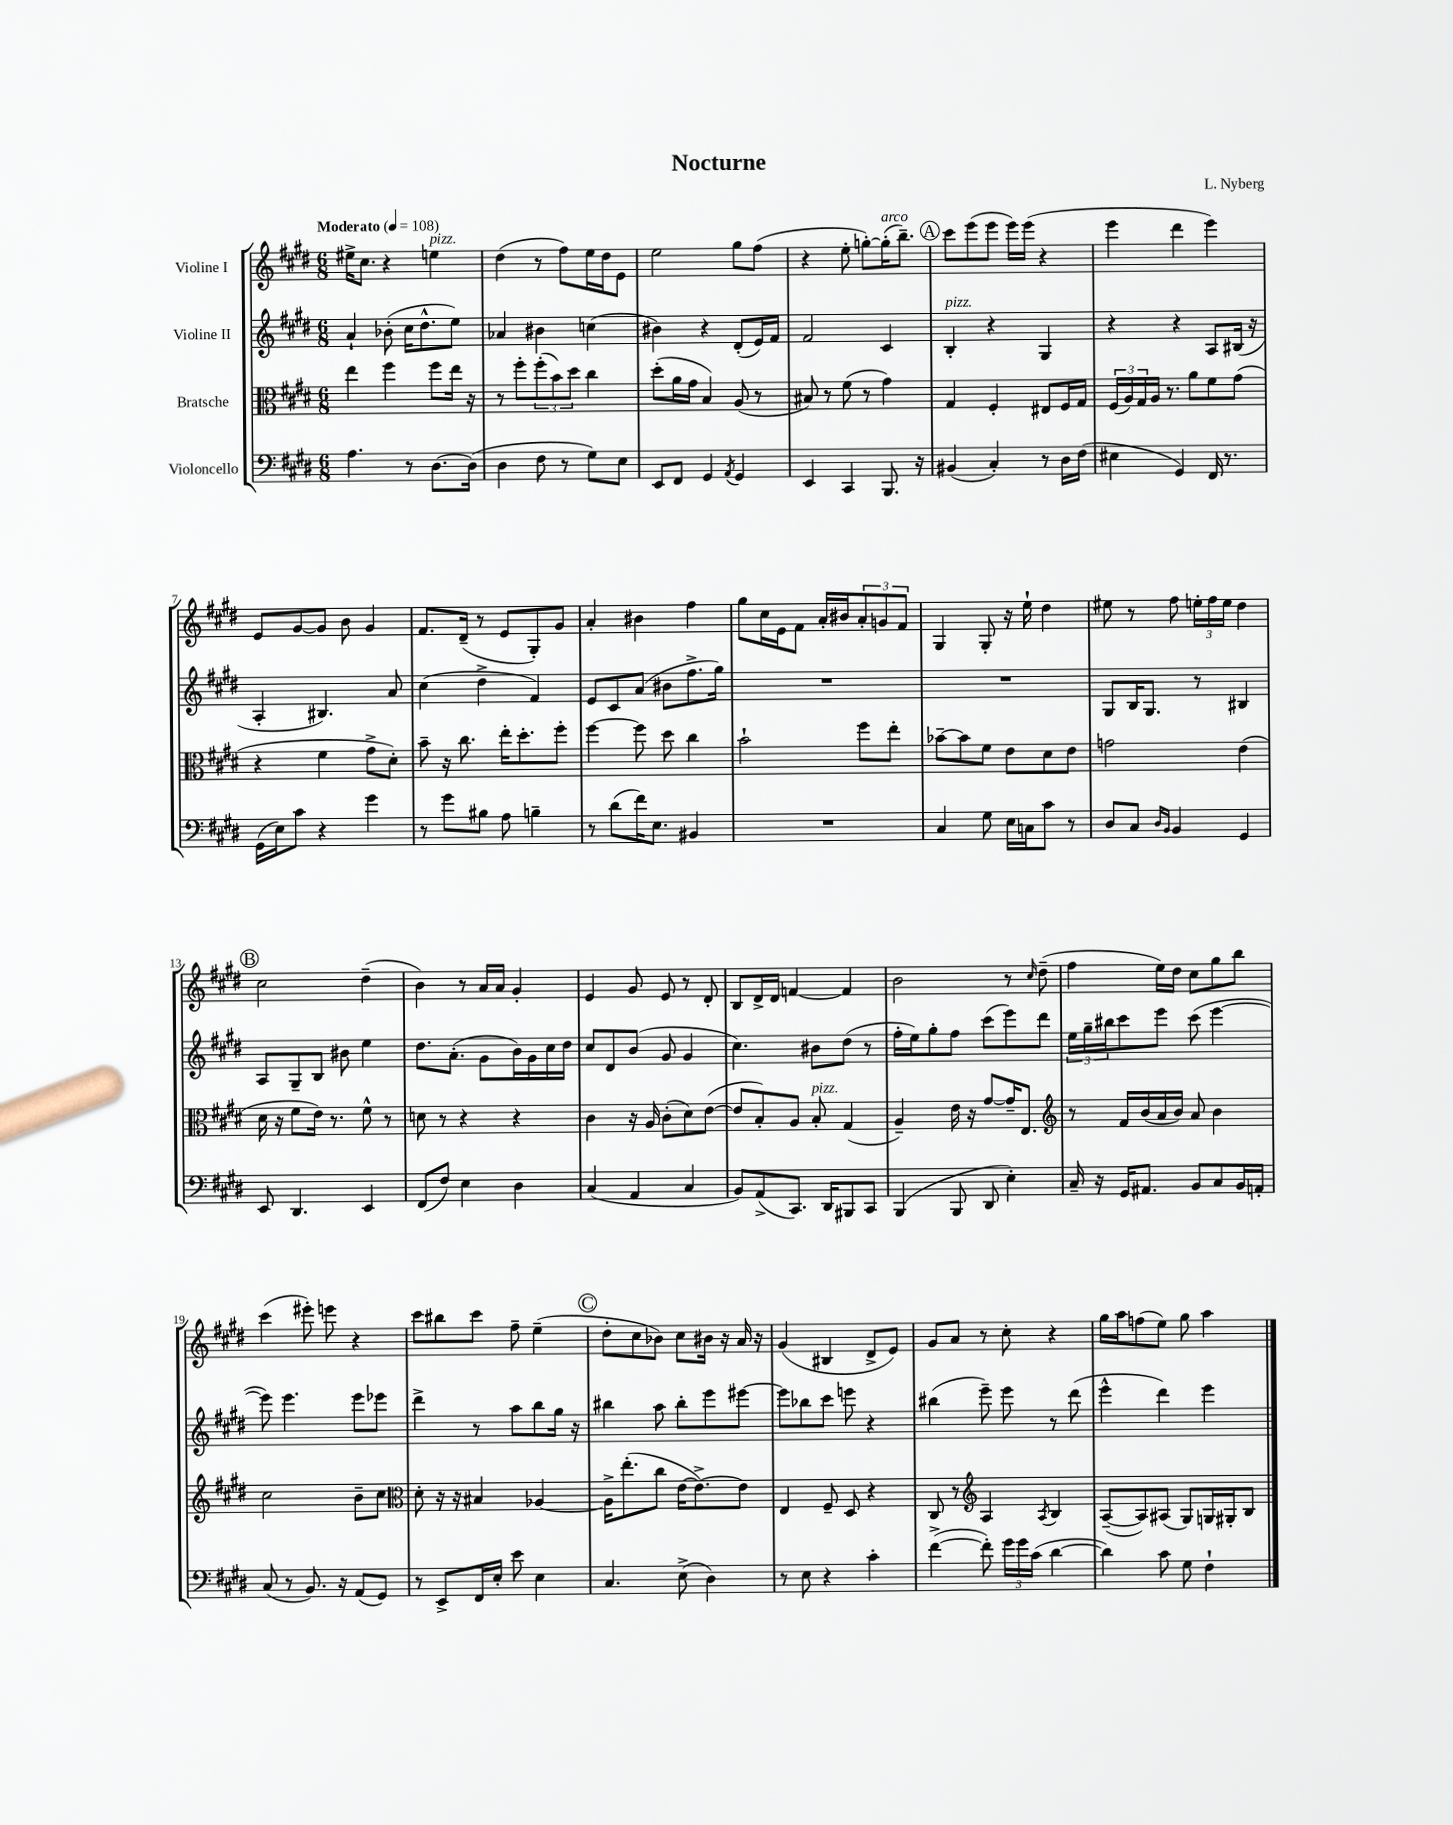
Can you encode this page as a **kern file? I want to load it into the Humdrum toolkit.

**kern	**kern	**kern	**kern
*staff4	*staff3	*staff2	*staff1
*clefF4	*clefC3	*clefG2	*clefG2
*k[f#c#g#d#]	*k[f#c#g#d#]	*k[f#c#g#d#]	*k[f#c#g#d#]
*M6/8	*M6/8	*M6/8	*M6/8
*MM108	*MM108	*MM108	*MM108
4.A	4ee	4a`	16ee#^
.	.	.	8.cc#
.	4ff#	(8b-'	4r
8r	.	16cc#	.
.	.	8.dd#^^	.
[8.D#	8ff#	.	4ee
.	16ee	8ee)	.
(16D#]	16r	.	.
=	=	=	=
4D#	8r	4a-	(4dd#
.	8ff#'	.	.
8F#	(12ff#'	4b#	8r
.	12b)	.	.
8r	.	.	8ff#)
.	12dd#	.	.
8G#)	4cc#	(4cc	16ee
.	.	.	16dd#
8E	.	.	8e
=	=	=	=
8EE	(8dd#'	4b#)	2ee
8FF#	16a	.	.
.	16g#	.	.
4GG#	4B)	4r	.
8qAA	.	.	.
4GG#	(8A	(8d#'	8gg#
.	8r	16e)	(8ff#
.	.	16f#	.
=	=	=	=
4EE	8B#)	2f#	4r
.	8r	.	.
4CC#	(8f#	.	8ee'
.	8r	.	[8gg')
8.BBB	4g#)	4c#	(16gg']
.	.	.	8.bb~)
16r	.	.	.
=	=	=	=
(4BB#	4G#	4B'	8ccc#
.	.	.	(8eee
4C#')	4F#'	4r	8eee
.	.	.	16eee)
.	.	.	(16eee
8r	8E#	4G#	4r
16D#	16F#	.	.
(16F#	16G#	.	.
=	=	=	=
4E#	(24F#	4r	4eee
.	24A)	.	.
.	24G#	.	.
.	16A	.	.
.	8.r	.	.
4GG#)	.	4r	4ddd#
.	8a	.	.
16FF#	8f#	8A	4eee)
8.r	.	.	.
.	(8g#	(16B#	.
.	.	16r	.
=	=	=	=
(16GG#	4r	4A'	8e
16E)	.	.	.
8c#	.	.	[8g#
4r	4f#	4.B#)	8g#]
.	.	.	8b
4g#	8g#^	.	4g#
.	8d#')	8a	.
=	=	=	=
8r	8b~	(4cc#	8.f#
8g#	16r	.	.
.	8.cc#	.	(16d#~
8B#	.	4dd#^	8r
8A	16ee'	.	8e
.	8.dd#'	.	.
4B~	.	4f#)	8G#')
.	8ff#'	.	8g#
=	=	=	=
8r	[4ff#	8e	4a'
(8d#	.	8c#	.
16f#)	8ff#]	(8a	4b#
8.E	.	.	.
.	8dd#	8b#	.
4BB#	4cc#	8.ff#^	4ff#
.	.	16gg#)	.
=	=	=	=
2.r	2b`	2.r	8gg#
.	.	.	16cc#
.	.	.	16e
.	.	.	8f#
.	.	.	16a'
.	.	.	16b#
.	8ff#	.	12a'
.	.	.	12g
.	8ee'	.	.
.	.	.	12f#
=	=	=	=
4C#	[8b-~	2.r	4G#
.	8b-]	.	.
8G#	8f#	.	8G#'
16E	8e	.	16r
16C	.	.	16ee`
8c#	8d#	.	4dd#
8r	8e	.	.
=	=	=	=
8D#	2g	8G#	8ee#
8C#	.	16B	8r
.	.	8.G#	.
16qqD#	.	.	.
16qqBB	.	.	.
4BB	.	.	8ff#
.	.	8r	24ee'
.	.	.	24ff#
.	.	.	24ee
4GG#	(4e	4B#	4dd#
=	=	=	=
8EE	16d#	8A	2cc#
.	16r	.	.
4.DD#	8f#	8G#~	.
.	16e)	8B	.
.	8.r	.	.
.	.	8b#	.
4EE	8f#^^	4ee	(4dd#~
.	8r	.	.
=	=	=	=
(8FF#	8d	8.dd#	4b)
8F#)	8r	.	.
.	.	(8.a'	.
4E	4r	.	8r
.	.	8g#	16a
.	.	.	16a
4D#	4r	16b)	4g#'
.	.	16g#	.
.	.	16cc#	.
.	.	16dd#	.
=	=	=	=
(4C#	4c#	8cc#	4e
.	.	8d#	.
4AA	16r	(8b	8g#
.	16A	.	.
.	(8c#'	8g#	8e
4C#	8d#)	4g#	8r
.	([8e	.	8d#'
=	=	=	=
8BB)	8e]	4.cc#)	8B
(8AA^	8B')	.	16d#^
.	.	.	16d#
8.CC#)	8A	.	[4f
.	8B'	8b#	.
16DD#	.	.	.
8BBB#	(4G#	(8dd#	4f]
8CC#	.	8r	.
=	=	=	=
(4BBB	4A~)	16ff#'	2b
.	.	16ee)	.
.	.	8gg#'	.
8BBB	16e	8ff#	.
.	16r	.	.
8DD#	[8g#	(8ccc#	.
4E')	16g#~]	8eee)	8r
.	8.E	.	.
.	.	.	16qqcc#
.	.	8ddd#	(8dd#~
=	=	=	=
*	*clefG2	*	*
16C#~	8r	24ee	4ff#
.	.	24gg#~	.
16r	.	.	.
.	.	24bb#	.
16GG#	16f#	8ccc#	.
8.AA#	(16b	.	.
.	16a	8eee	16ee)
.	16b)	.	16dd#
8BB	8a	(8ccc#	8cc#
8C#	4b	[4eee	8gg#
16BB	.	.	8bb
16AA'	.	.	.
=	=	=	=
(8C#	2cc#	8eee])	(4ccc#
8r	.	4.eee	.
8.BB)	.	.	8eee#')
.	.	.	8eee
16r	.	.	.
(8AA	8b~	8eee	4r
8GG#)	8cc#	8eee-	.
=	=	=	=
*	*clefC3	*	*
8r	8d#'	4ddd#^	8ccc#
8EE^	16r	.	8bb#
.	16r	.	.
16FF#	4B#	8r	8ccc#
16E'	.	.	.
8e	.	8aa	8ff#~
4E	[4A-	8bb	(4ee~
.	.	16gg#	.
.	.	16r	.
=	=	=	=
4.C#	16A-^]	4bb#	8dd#'
.	(8.ee'	.	.
.	.	.	8cc#
.	8cc#	8aa	8b-)
(8E^	[16e	8bb#'	8cc#
.	8.e^_)	.	.
4D#)	.	8eee	16b#
.	.	.	16r
.	8e]	[8eee#	16a
.	.	.	16r
=	=	=	=
8r	4E	8eee#]	(4g#
8E	.	8bb-	.
4r	8F#~	8ccc#	4B#
.	8D#	8eee	.
4c#'	4r	4r	8d#^
.	.	.	8e)
=	=	=	=
([4f#^	8C#	(4bb#	8g#
.	8r	.	8a
*	*clefG2	*	*
8f#'])	4A	8eee~)	8r
24g#	.	8eee	8cc#'
24g#	.	.	.
(24c#	.	.	.
.	8qA	.	.
[4d#	4B	8r	4r
.	.	(8ddd#	.
=	=	=	=
4d#])	([8A~	4eee^^	16gg#
.	.	.	16aa
.	8A])	.	(8ff
8c#	(8A#	4ddd#)	8ee)
8G#	8G#)	.	8gg#
4F#`	16G	4eee	4aa
.	16G#'	.	.
.	8B	.	.
==	==	==	==
*-	*-	*-	*-
